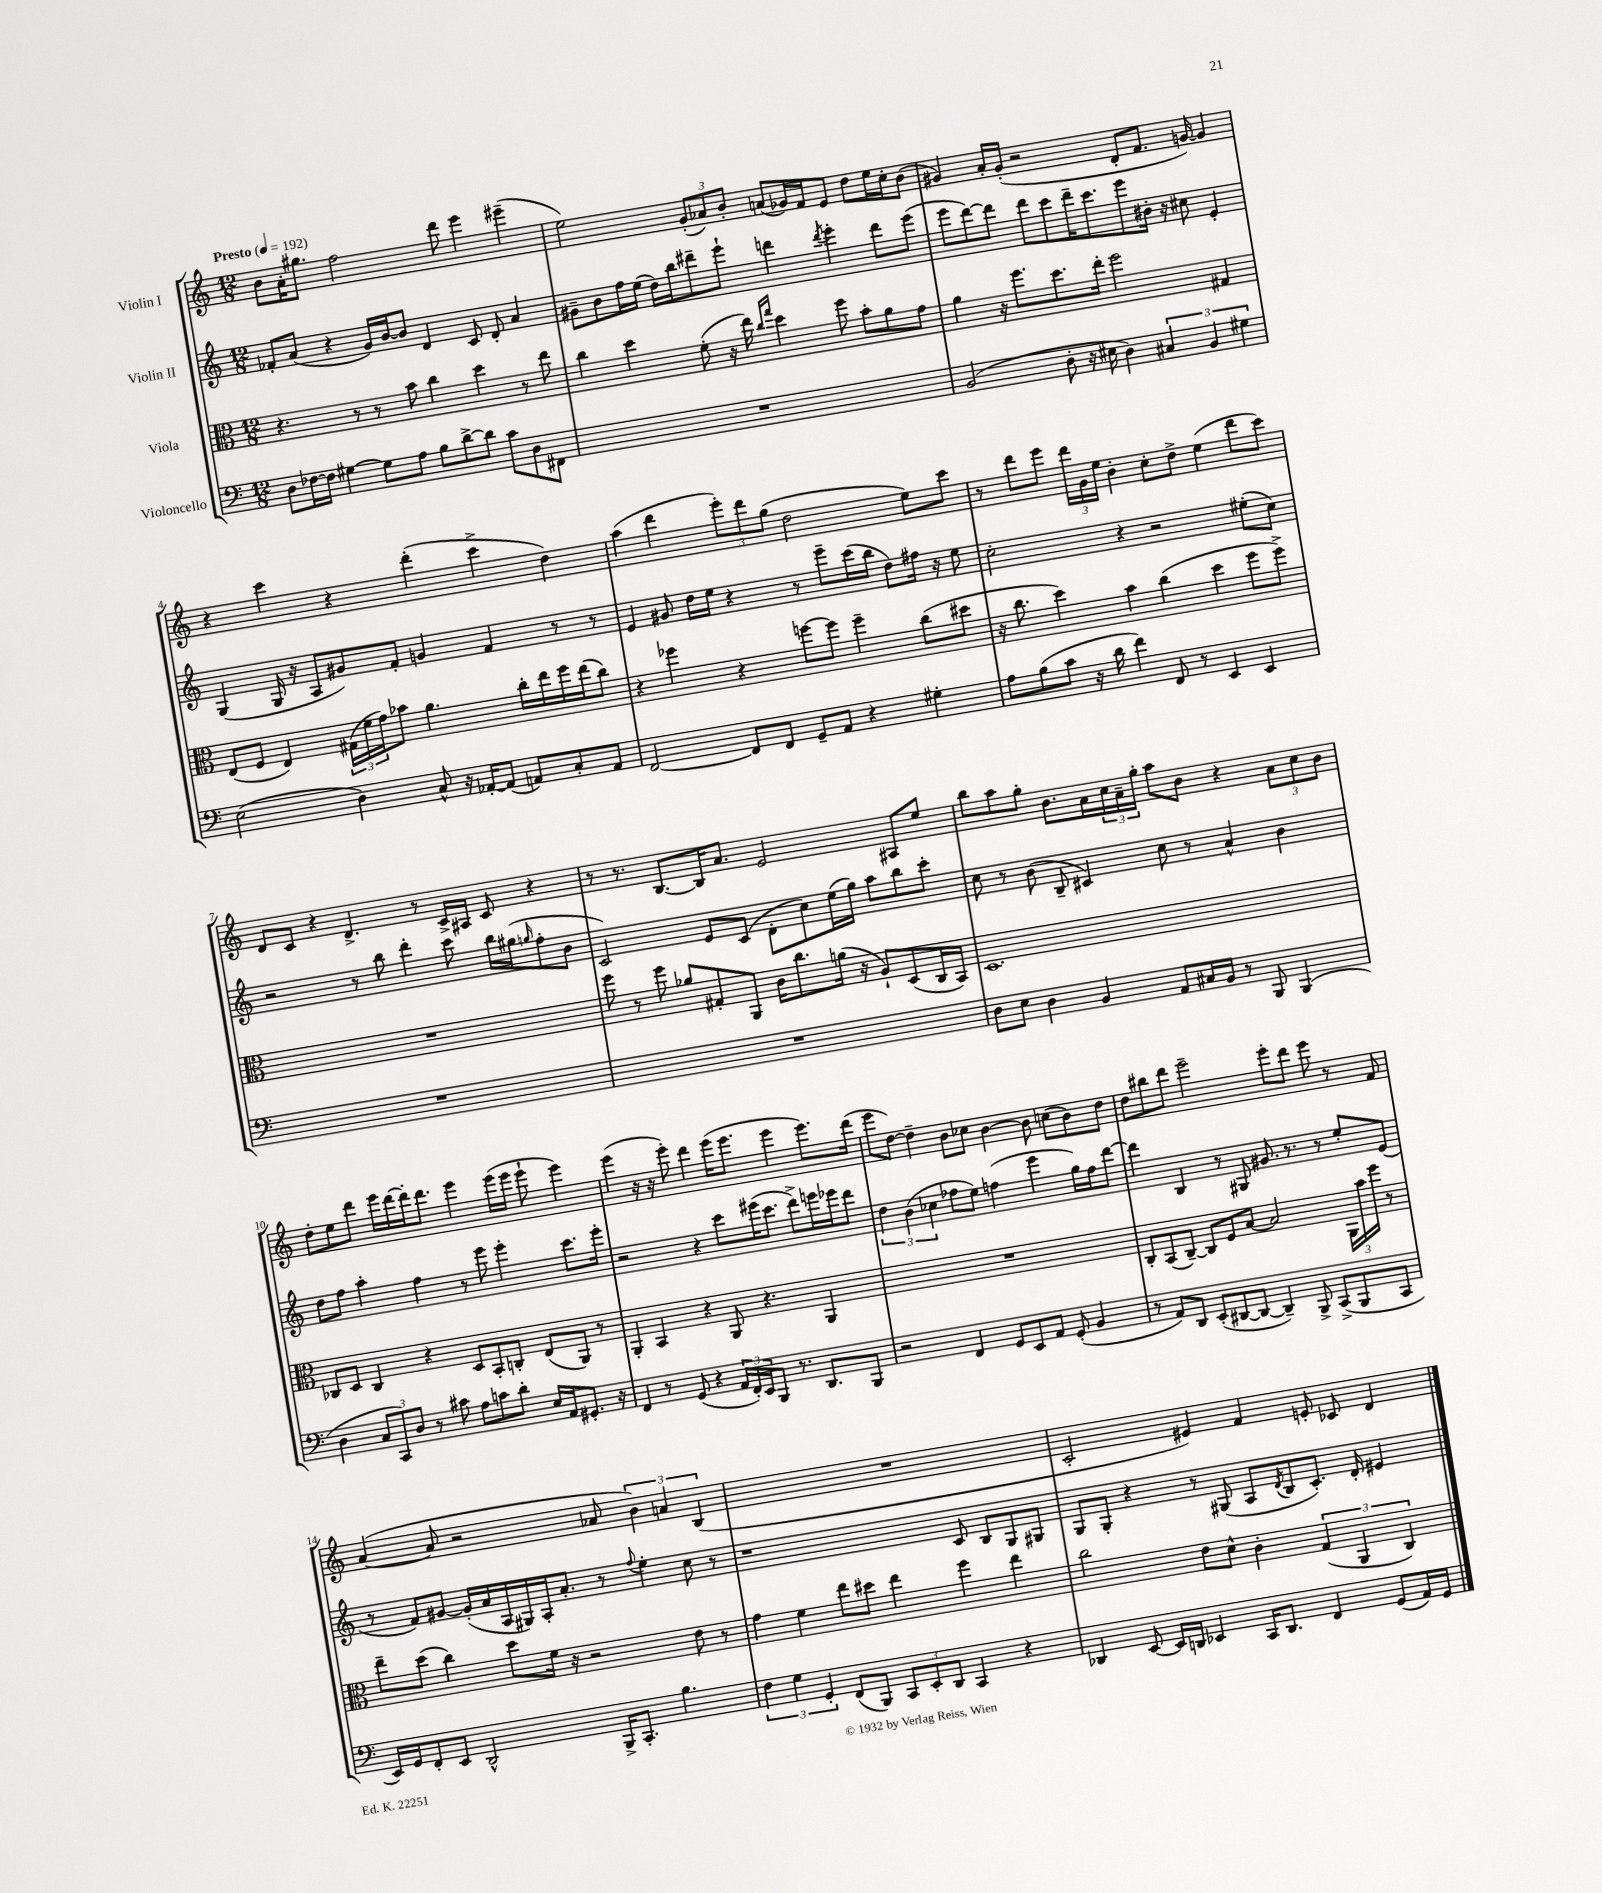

**kern	**kern	**kern	**kern
*part4	*part3	*part2	*part1
*staff4	*staff3	*staff2	*staff1
*I"Violoncello	*I"Viola	*I"Violin II	*I"Violin I
*clefF4	*clefC3	*clefG2	*clefG2
*k[]	*k[]	*k[]	*k[]
*M12/8	*M12/8	*M12/8	*M12/8
*MM192	*MM192	*MM192	*MM192
=1	=1	=1	=1
!	!	!	!LO:TX:a:B:t=Presto
8D\L	4.r	8f-X'/L	8b\L
[16F-X\L	.	(8a/J	16a'\K
16F-\JJ]	.	.	8.gg#X\J
[4G#X\	.	4r	.
.	8r	.	2ff\
8G#\L]	8r	16g/LL)	.
.	.	[16b/J	.
8A\J	8b\	8b/J]	.
8B\L	4cc\	4d/	.
[8d^\	.	.	8ddd\
8d\J]	4dd\	8c/	4eee\
8c\L	.	8d'/	.
8D\	8r	4a/	(4eee#X~\
8FF#X\J	8ee\	.	.
=2	=2	=2	=2
1.r	4cc\	8g#X~\L	2ee\)
.	.	8b\	.
.	4dd\	16ff\L	.
.	.	(16ee\JJ	.
.	.	16dd\LL)	.
.	.	16bb\J	.
.	(8f'\	8ddd#X~\	(12g'/L
.	.	.	12a-X/)
.	16r	8eee`\J	.
.	.	.	12b'/J
.	16ee\)	.	.
.	16qqcc/LL	.	.
.	16qqgg/JJ	.	.
.	4dd\	4dddn\	(8an/L
.	.	.	16g-X/L)
.	.	.	16f/J
.	.	8qddd/	.
.	8ff\	4eee'\	8e/J
.	8b'\L	.	8dd\L
.	8a\	8ddd\L	16ee\L
.	.	.	16cc'\J
.	8g\J	(8eee\J	(8b\J
=3	=3	=3	=3
(2BB/	4a\	8eee\L	4g#X/)
.	.	[8ddd\)	.
.	16r	8ddd\J]	16a'/LL
.	8.ff\L	.	(16g#'/JJ
.	.	8ddd\L	2r
8D'\	8.dd\	8ccc\	.
16r	.	16ddd~\K	.
16E#X\	16ee'\Jk	8.ccc\	.
4D\)	2ff\	.	.
.	.	8eee\	8d'/L
6C#X/	.	16b#X'\Jk	8.f/J
.	.	16r	.
.	.	8cc#X\	.
6BB/	.	.	.
.	.	.	[16gn/)
.	4G#X/	4e'/	4g/]
6G#X\	.	.	.
!!LO:LB:g=z
=4	=4	=4	=4
(2E\	(8E/L	(4G/	4r
.	8F/J	.	.
.	4E/)	16G/	4ccc\
.	.	16r	.
.	.	8A/L	.
4D\)	(24G#X\LL	8g#X/)	4r
.	24f\	.	.
.	24g\J)	.	.
.	8b-X\J	8f'/J	.
8C^^/	4.a\	4gn/	(4ddd'\
16r	.	.	.
[16AA-X'/KL	.	.	.
(8AA-/J]	.	4f/	4ccc^\
8AAn/L)	16cc'\LL	.	.
.	16ee\	.	.
8C'/	16ff\	8r	4dd\)
.	(16ee\J	.	.
8AA/J	8cc\J)	8r	.
=5	=5	=5	=5
[2FF/	4r	4e/	(4aa\
.	4ff-X\	8g#X/	4ddd\
.	.	16dd\LL	.
.	.	16ee\JJ	.
8FF/L]	4r	4r	12eee'\L)
.	.	.	12ddd\
8FF/J	.	.	.
.	.	.	(12gg\J
8GG~/L	[8ffn\L	8r	2dd\
8AA/J	8ff\J]	8eee~\L	.
4r	4ff~\	(16ccc\L	.
.	.	16bb\JJ	.
.	.	8dd\L)	.
4G#X'\	(8cc\L	16ff#X\Jk	8ee\L)
.	.	16r	.
.	8dd#X\J	8ee\	8ccc\J
=6	=6	=6	=6
8A\L	16r	2cc'\	8r
.	8.cc\	.	.
(8B\	.	.	8ddd\L
8c\J	4dd\)	.	8eee\J
16r	.	.	24ddd\LL
.	.	.	24g\
16d\	.	.	.
.	.	.	24ee\JJ
4f\)	4b\	4r	4b'\
8FF/	(4cc\	2r	8cc'\L
8r	.	.	8dd^\J
4EE/	4dd\	.	(4ee\
4EE/	8ff\L	(8ee#X'\L	8ddd\L
.	8ff^\J)	8cc\J)	8ccc\J)
!!LO:LB:g=z
=7	=7	=7	=7
1.r	1.r	2r	8d/L
.	.	.	8c/J
.	.	.	4r
.	.	8r	4.d^/
.	.	8bb\	.
.	.	4ddd'\	.
.	.	.	8r
.	.	8ccc\	16c^/LL
.	.	.	16A#X/JJ
.	.	16bb\LL	8c/
.	.	(16gg#X\J	.
.	.	16qqggn/	.
.	.	8ff'\	4r
.	.	8b\J	.
=8	=8	=8	=8
1.r	8ff\	2c/)	8r
.	8r	.	8.r
.	8ff\	.	.
.	.	.	[8.B/L
.	8a-X/L	.	.
.	8G#X'/	8e/L	16B/K]
.	.	.	8.a/J
.	8AA/J	(8c/J	.
.	16c\KL	8d'\L	2e/
.	8.cc\	.	.
.	.	8cc\)	.
.	(16an\Jk	(16ee\L	.
.	16r	16gg\JJ)	.
.	8A`/L)	8aa\L	.
.	(8D/	8bb\	8A#X/L
.	16C/L	8ccc'\J	8ee/J
.	16BB/JJ)	.	.
=9	=9	=9	=9
8D\L	1.D	8cc\	8bb\L
8E\J	.	8r	8aa\
4D\	.	(8b\	8gg'\J
.	.	8B~/	8.b\L
4BB/	.	4c#X/)	.
.	.	.	16a\L
.	.	.	24cc\
.	.	.	24a~\
.	.	.	24gg'\JJ
8AA/L	.	8cc\	8aa\L
16C#X/L	.	8r	8b\J
16BB/JJ	.	.	.
8r	.	4a^^/	4r
8BBB/	.	.	.
(4BBB/	.	4b\	12a\L
.	.	.	12cc\
.	.	.	12b\J
!!LO:LB:g=z
=10	=10	=10	=10
4D\	8C-X/L	8dd\L	8dd'\L
.	8D/J	8ff\J	8ee\
12C/L	4C-/	4aa'\	8ddd\J
12CC/)	.	.	.
.	.	.	16eee\LL
12D/J	.	.	.
.	.	.	[16ddd\
8r	4r	4ff\	16ddd'\J]
.	.	.	8.ddd\J
8c#X\	.	.	.
8A\L	8D/L	8r	4eee\
8cn\	8BB'/	8eee\	.
8d'\J	8Cn'/J	4eee'\	(16eee\LL
.	.	.	16eee\JJ
16E/LL	(8E/L	.	8eee`\
16AA/J	.	.	.
8.GG#X'/J	8AA/J)	8.ccc\L	4eee\)
.	8r	.	.
16r	.	16eee'\Jk	.
=11	=11	=11	=11
4FF/	4AA'/	2r	(4eee\
8r	4BB/	.	16r
.	.	.	16r
(8GG/	.	.	8eee'\)
4r	4r	4r	4ddd\
24AA/LL	8AA/	8ccc\L	(16eee\KL
24FF'/)	.	.	.
.	.	.	8.eee\J
24EE/J	.	.	.
8BBB/J	4.r	(16eee#X\K	.
.	.	8.ccc\J	.
8.r	.	.	4eee\
.	.	8ddd^\L)	.
8.DD/L	.	.	.
.	4AA/	16eeen\L	8.eee\L)
.	.	16eee-X\J	.
8BBB/J	.	8ddd\J	.
.	.	.	(16ddd\Jk
=12	=12	=12	=12
2r	1.r	6dd\	8eee\L
.	.	.	[8dd\J)
.	.	(6b\	.
.	.	.	4dd~\]
.	.	6cc-X\	.
4FF/	.	8ff-X\L	8b\L
.	.	8ee\J)	8cc-X\J
8GG/L	.	(4ffn\	[4b\
8EE/	.	.	.
8AA/J	.	4eee\	8b\]
(8GG'/	.	.	(8ccn\L
4BB/	.	16gg\LL)	8b\)
.	.	16ff\J	.
.	.	[8ddd\J	8dd\J
=13	=13	=13	=13
8r	8C'/L	4ddd\]	8dd\L
8AA/L)	(8BB/	.	8bb#X\
8DD/J	[8C~/J)	4B/	8ddd\J
(8EE'/L	8C/L]	.	2eee~\
[8DD#X/	8F/	8r	.
8DD#/J_	[8B/J	8G#X/	.
4DD#~/])	2B/]	8.g#X/	.
.	.	.	8eee'\L
.	.	8.r	.
8BBB^/	.	.	8ddd\J
(8CC^/L	.	8r	8eee\
8BBB/	24AA\LL	8ee'/L	8r
.	24b\	.	.
.	24ff\JJ	.	.
8CC/J	8r	(8e/J	8f/
!!LO:LB:g=z
=14	=14	=14	=14
16EE/LL)	8ee~\L	8r	([4a/
16GG/J	.	.	.
8FF'/	(8dd\J	8f/L)	.
8EE/J	4cc\)	[8g#X/J	8a/]
2DD^^/	.	(16g#'/LL]	2r
.	.	16a/	.
.	8dd\L	16A/	.
.	.	16G#X/)	.
.	16f\Jk	16A'/J	.
.	16r	8.a'/J	.
.	2r	.	.
16BBB^/KL	.	8r	8a-X/
8.CC'/J	.	.	.
.	.	8qqff/	.
.	.	4ee'\	6b\)
4.B\	.	.	.
.	.	.	6an/
.	8e\	8cc\	.
.	.	.	(6B/
.	8r	8r	.
=15	=15	=15	=15
6F\	4g\	1r	1.r
6G\	.	.	.
.	4f\	.	.
6GG'/	.	.	.
(8FF/L	8ee\L	.	.
8BBB/J)	8dd#X\J	.	.
12CC/L	4ee\	.	.
12EE'/	.	.	.
12DD/J	.	.	.
4CC/	4ff\	8c/	.
.	.	8B/L	.
4r	4ee\	8G/	.
.	.	8G#X/J	.
=16	=16	=16	=16
4DD-X/	2cc\	8G/L	2c'/
.	.	8G'/J	.
[8EE/	.	4r	.
16EE/LL]	.	.	.
16DDn/JJ	.	.	.
4EE-X/	8e\L	8r	4e#X/)
.	8d^^\J	(8G#X/	.
16CC/KL	4c'\	8A/L	4f/
8.DD/J	.	.	.
.	.	8qd/	.
.	.	8B/	.
4FF/	(6G/	8.c'/J)	8en'/
.	.	.	8c-X/
.	6AA/	.	.
.	.	16d'/	.
(8GG/L	.	4e#X/	4d/
.	6C/)	.	.
16AA/L)	.	.	.
16GG/JJ	.	.	.
==	==	==	==
*-	*-	*-	*-
